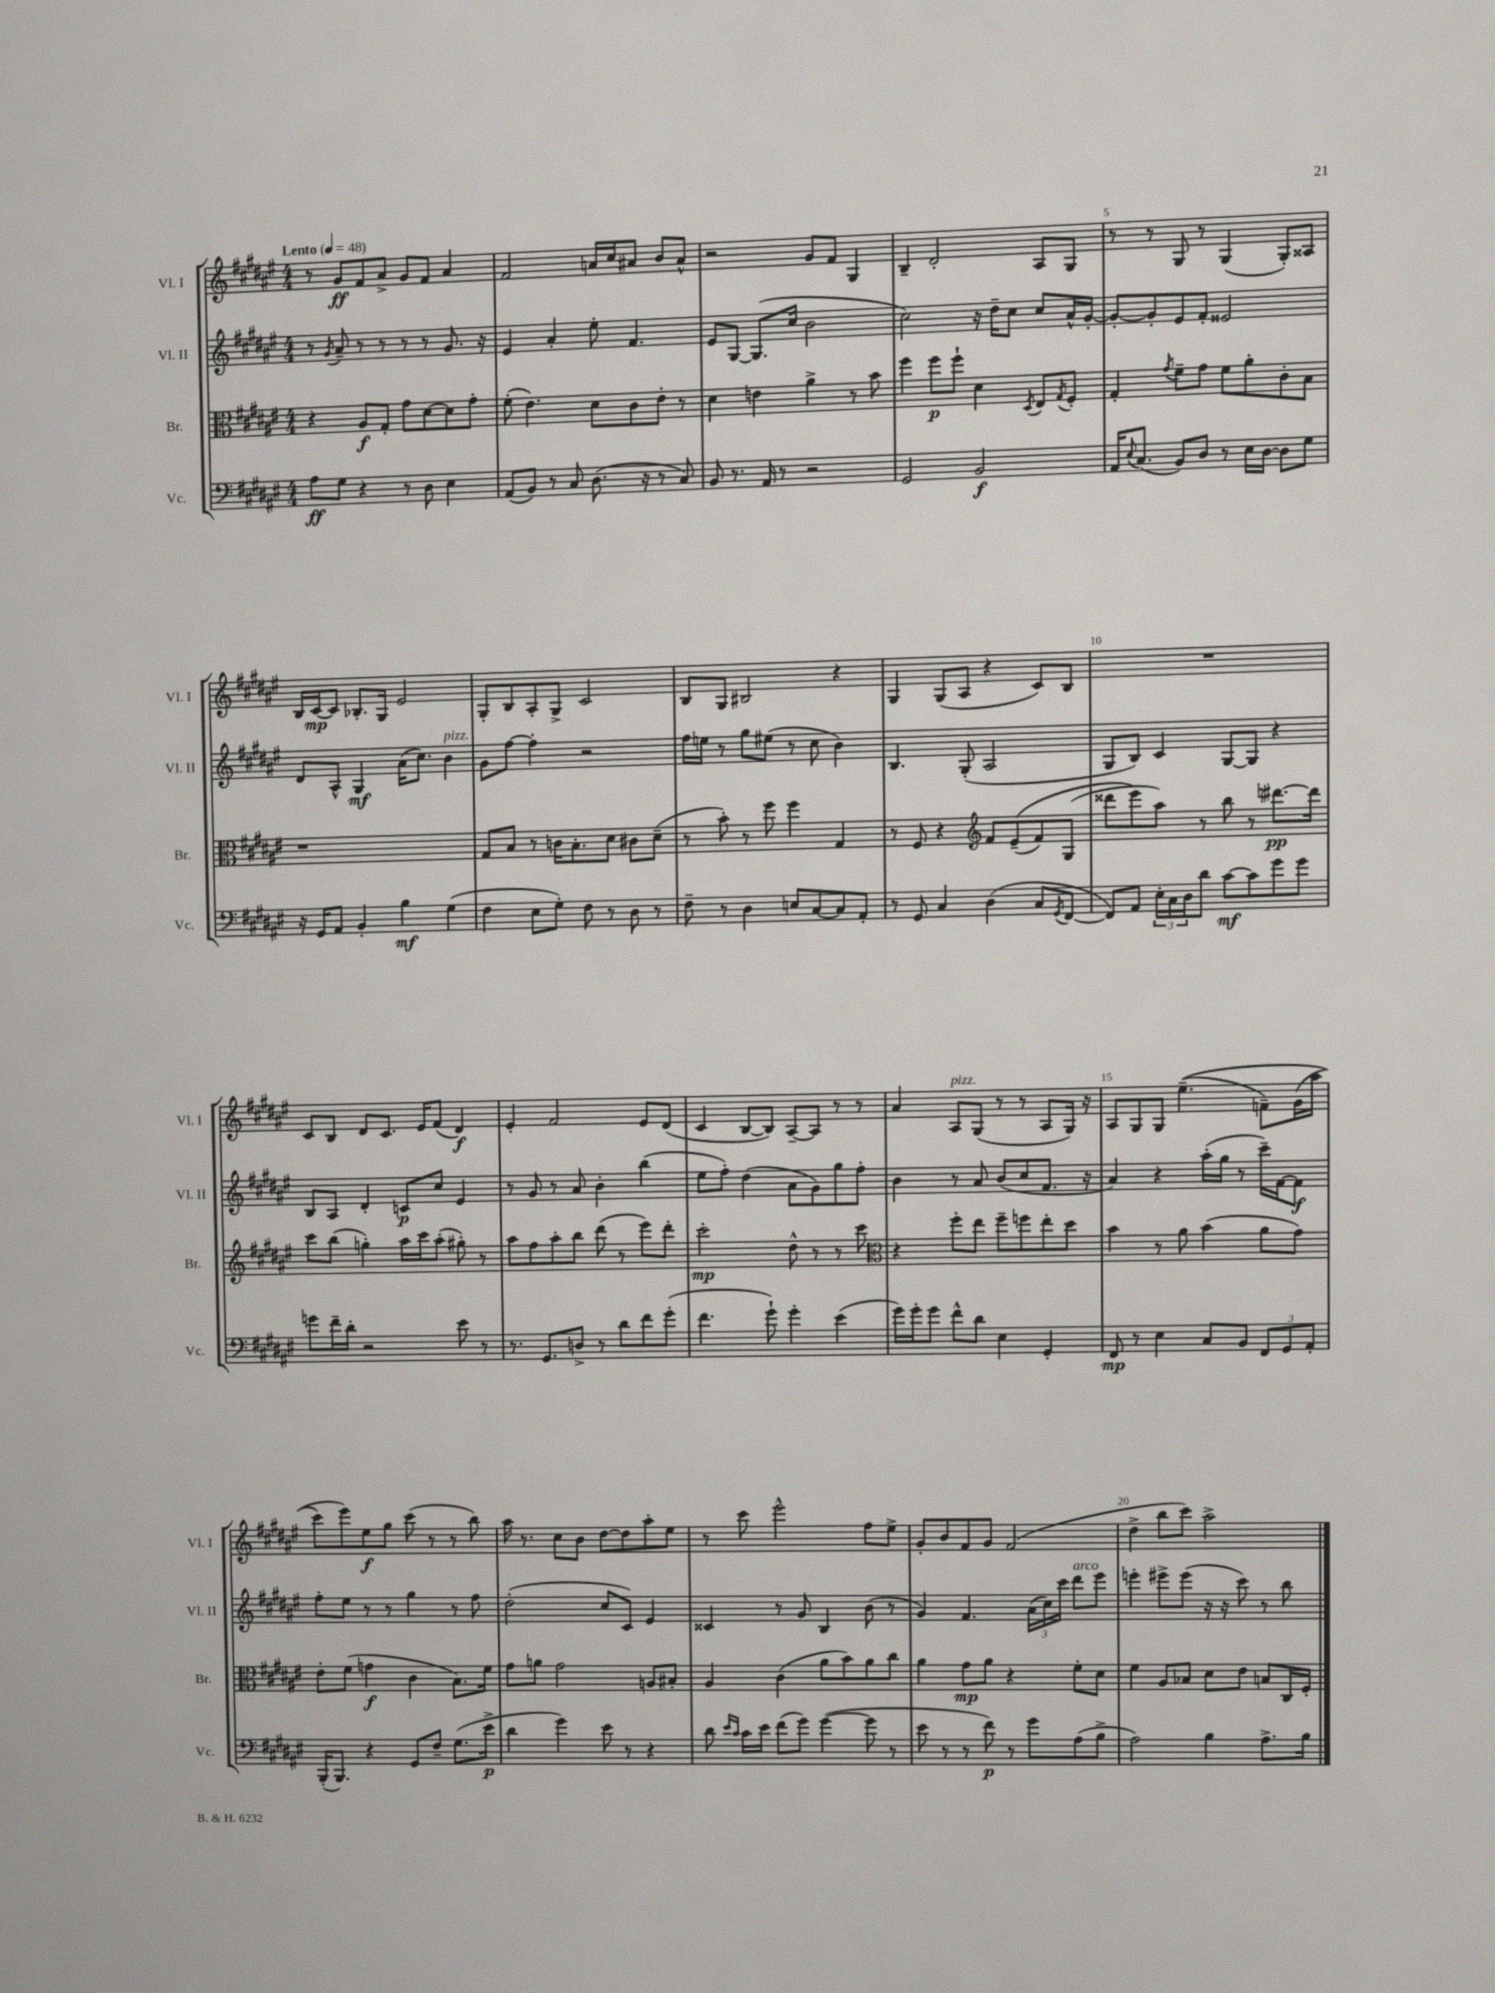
<<
\new StaffGroup <<
\new Staff = "s0" \with { instrumentName = "Vl. I" shortInstrumentName = "Vl. I" } {
    \clef treble \key fis \major \numericTimeSignature \time 4/4 \tempo "Lento" 4 = 48
    r8 gis'8\ff fis'8 ais'8-> gis'8 fis'8 ais'4 |
    fis'2 a'16 cis''16 ais'8 b'8 ais'8-^ |
    r2 gis'8 fis'8 gis4 |
    b4-- dis'2-. ais8 gis8 |
    r8 r8 gis8 r8 gis4( gis8-.) aisis8 |
    b16 cis'16~\mp cis'8 bes8.-. gis16 eis'2 |
    gis8-. b8 ais8-. gis8-> cis'2 |
    b8 gis8 bis2 r4 |
    gis4 gis8( ais8 r4 cis'8) b8 |
    R1 |
    cis'8 b8 dis'8 cis'8. eis'16 fis'8( dis'4\f) |
    eis'4-. fis'2 eis'8 dis'8( |
    cis'4 b8~ b8) ais8~-- ais8 r8 r8 |
    ais'4 ais8^\markup { \italic "pizz." } gis8( r8 r8 ais8 gis16) r16 |
    ais8 gis8 gis8 eis''4.--(\( f'8--) gis'16( ais''16 |
    cis'''8\) eis'''8) eis''8\f gis''8 cis'''8( r8 r8 b''8) |
    ais''16 r8. cis''8 b'8 dis''8~ dis''8 ais''8-. eis''8 |
    r8 cis'''8 eis'''2-^ fis''8 eis''8-> |
    gis'8-. b'8 fis'8 gis'8 fis'2( |
    dis''4-> b''8 cis'''8) ais''2-> \bar "|." |
}
\new Staff = "s1" \with { instrumentName = "Vl. II" shortInstrumentName = "Vl. II" } {
    \clef treble \key fis \major \numericTimeSignature \time 4/4
    r8 \acciaccatura { gis'8 } ais'8-- r8 r8 r8 r8 gis'8. r16 |
    eis'4 ais'4-. eis''8-. fis'4. |
    eis'8 gis8~ gis8.( cis''16 b'2 |
    cis''2) r16 dis''16-- cis''8 cis''8 ais'16-^ gis'16~-. |
    gis'8~-. gis'8-. eis'8 fis'8-. eisis'2 |
    dis'8 ais8-^ gis4\mf ais'16( cis''8.) b'4^\markup { \italic "pizz." } |
    gis'8 fis''8~ fis''4-. r2 |
    fis''16 e''16 r8 gis''8 eis''8( r8 cis''8 b'4) |
    b4. gis8-.( ais2 |
    gis8 b8) cis'4 gis8~ gis8 r4 |
    b8 ais8 dis'4-. c'8\p cis''8 eis'4 |
    r8 gis'8 r8 ais'8 b'4-. b''4( |
    eis''8 fis''8-.) dis''4( ais'8 gis'8) gis''8 fis''8-. |
    b'4 r8 ais'8 b'8( cis''8 fis'8. r16 |
    ais'4) r4 ais''16-.( gis''16 r8 cis'''16--) fis'16~ fis'8\f |
    fis''8-. eis''8 r8 r8 gis''4 r8 fis''8 |
    dis''2-.( cis''8 cis'8) eis'4 |
    cisis'4 r8 gis'8 b4 b'8( r8 |
    gis'4) fis'4. \tuplet 3/2 { ais'16( cis''16) cis'''16 } dis'''8^\markup { \italic "arco" } eis'''8 |
    e'''4-. eis'''8-> eis'''8( r16 r16 cis'''8) r8 b''8 \bar "|." |
}
\new Staff = "s2" \with { instrumentName = "Br." shortInstrumentName = "Br." } {
    \clef alto \key fis \major \numericTimeSignature \time 4/4
    r4 ais8\f gis8-. gis'8 dis'8~ dis'8 gis'8-. |
    fis'8-.( eis'4.) dis'8 cis'8 eis'8-. r8 |
    dis'4 e'4 ais'4-> r8 b'8 |
    fis''4 fis''8\p fis''8-! dis'4 \acciaccatura { dis8 } eis8 \acciaccatura { gis8 } fis8-. |
    gis4-. \acciaccatura { gis'8 } fis'8-- gis'8 fis'8 ais'8-. cis'8-. b8 |
    r1 |
    gis8 b8 r8 c'16 b8.-. dis'8 cis'8 dis'8--( |
    r8 b'8-.) r8 fis''8 fis''4 gis4 |
    r8 fis8 r4 \clef treble fis'8 eis'8--(\( fis'8) gis8( |
    disis'''8 eis'''8\) ais''8) r8 b''8 r8 dis'''8.~\pp dis'''16 |
    cis'''8 b''8( g''4-.) ais''16 cis'''16 ais''8-.( gis''8-.) r8 |
    ais''8 fis''8 ais''8-. b''8 dis'''8( r8 eis'''8) dis'''8-. |
    cis'''2-.\mp dis''8-^ r8 r8 cis'''8 |
    \clef alto r4 fis''8-. eis''8 fis''8-- f''8 eis''8-. dis''8 |
    b'4 r8 ais'8 b'4( ais'8 gis'8) |
    eis'8-. fis'8( g'4\f cis'4 b8.) fis'16 |
    gis'8 a'8 gis'2 a8 bis8-. |
    ais4 cis'4( ais'8 b'8) ais'8 cis''8 |
    ais'4 gis'8\mp ais'8 r4 fis'8-. dis'8 |
    fis'4 ais8 bes8 dis'8 eis'8 b8 cis16 fis16-. \bar "|." |
}
\new Staff = "s3" \with { instrumentName = "Vc." shortInstrumentName = "Vc." } {
    \clef bass \key fis \major \numericTimeSignature \time 4/4
    ais8\ff gis8 r4 r8 dis8 eis4 |
    ais,8( b,8) r8 cis8 dis8.( r16 r8 cis8) |
    b,8 r8. ais,16 r8 r2 |
    gis,2 b,2\f |
    ais,16 \appoggiatura { eis8 } cis8.( b,8) dis8 r8 eis16 dis16~ dis8 gis8 |
    r16 gis,16 ais,8 b,4-. b4\mf gis4( |
    fis4 eis8 gis8-.) fis8 r8 dis8 r8 |
    fis8-- r8 dis4 e8 cis8~ cis8 ais,8-. |
    r8 gis,8 cis4 dis4( cis8 \acciaccatura { gis,8 } fis,8~ |
    fis,8) ais,8 \tuplet 3/2 { eis16-. cis16 dis16 } dis'8 cis'8~\mf cis'8 gis'8 gis'8 |
    g'8 fis'16-- dis'16-. r2 eis'8 r8 |
    r8. gis,8. d8-> r8 dis'8 fis'8 gis'8-.( |
    fis'4. gis'8-!) gis'4-. eis'4( |
    gis'16) gis'16-. gis'8 fis'8-^ dis'8 eis4 gis,4-. |
    fis,8\mp r8 eis4 cis8 b,8 \tuplet 3/2 { fis,8 gis,8 ais,8-. } |
    b,,16-.( b,,8.) r4 gis,8 fis8-- gis8.( eis'16->\p |
    dis'4 gis'4) eis'8 r8 r4 |
    dis'8 \grace { eis'16 cis'16 } cis'16 eis'16 fis'8( gis'8) gis'4~( gis'8 r8 |
    eis'8 r8 r8 fis'8\p) r8 gis'8 ais8( b8-> |
    ais2) b4 ais8.-> b16 \bar "|." |
}
>>
>>
\layout { \context { \Score \override BarNumber.break-visibility = ##(#f #t #t) barNumberVisibility = #(every-nth-bar-number-visible 5) } }
